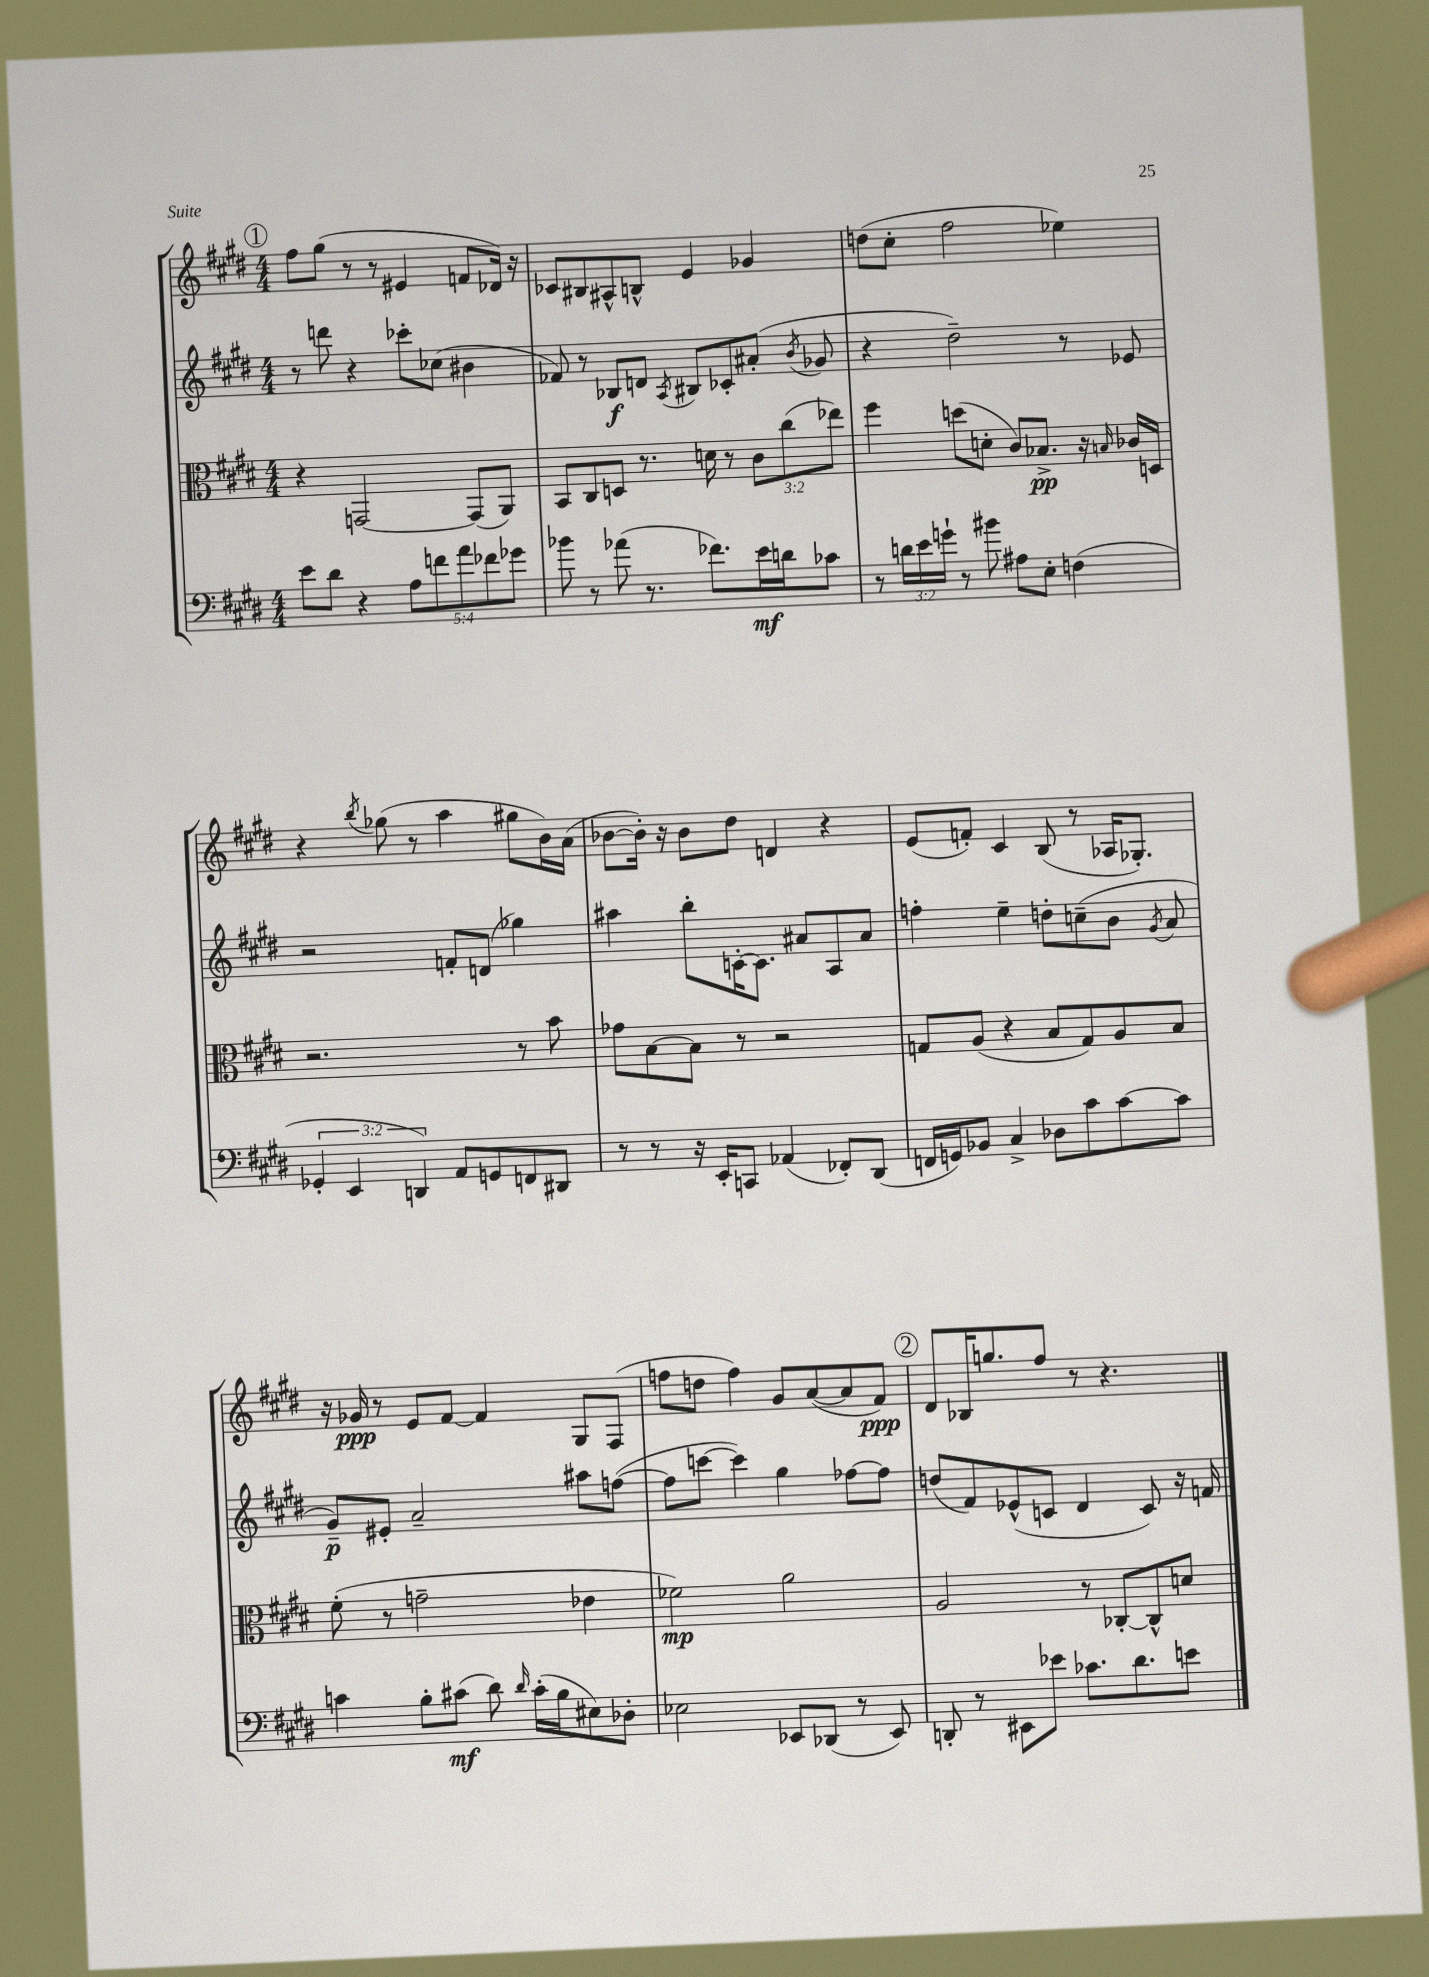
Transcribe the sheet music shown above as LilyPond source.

<<
\new StaffGroup <<
\new Staff = "s0" {
    \clef treble \key e \major \numericTimeSignature \time 4/4
    \autoBeamOff \mark \markup { \circle "1" } fis''8[ gis''8]( r8 r8 eis'4 f'8[ des'16]) r16 |
    ces'8[ bis8 ais8-^ b8]-^ e'4 ges'4 |
    d''8[( cis''8]-. fis''2 ees''4) |
    r4 \acciaccatura { b''8 } ges''8( r8 a''4 gis''8[ b'16) a'16]( |
    bes'8[~ bes'16]-.) r16 bes'8[ dis''8] d'4 r4 |
    e'8[( f'8]-.) cis'4 b8( r8 aes16[ ges8.]-.) |
    r16 ges'16\ppp r8 e'8[ fis'8]~ fis'4 gis8[ fis8]( |
    f''8[ d''8] f''4) gis'8[ a'8~( a'8 fis'8]\ppp) |
    \mark \markup { \circle "2" } dis'8[ bes16 g''8. fis''8] r8 r4. \bar "|." |
}
\new Staff = "s1" {
    \clef treble \key e \major \numericTimeSignature \time 4/4
    \autoBeamOff \mark \markup { \circle "1" } r8 d'''8 r4 ces'''8[-. ces''8]( bis'4 |
    fes'8) r8 bes8[\f d'8] \acciaccatura { a8 } bis8[ ces'8-. ais'8]-.( \acciaccatura { b'8 } ges'8 |
    r4 dis''2--) r8 ees'8 |
    r2 f'8[-. d'8]( ges''4) |
    ais''4 b''8[-. c'16~-. c'8.] ais'8[ a8 ais'8] |
    f''4-. e''4-- d''8[-. c''8--( b'8] \acciaccatura { gis'8 } a'8 |
    gis'8[--\p) eis'8]-. a'2-- ais''8[ f''8]~( |
    f''8[ c'''8]~ c'''4) gis''4 fes''8[~ fes''8] |
    \mark \markup { \circle "2" } d''8[( fis'8) ees'8-^( c'8] dis'4 c'8) r16 f'16 \bar "|." |
}
\new Staff = "s2" {
    \clef alto \key e \major \numericTimeSignature \time 4/4 \override Staff.TupletNumber.text = #tuplet-number::calc-fraction-text
    \autoBeamOff \mark \markup { \circle "1" } r4 g,2~ g,8[( a,8]) |
    b,8[ cis8 d8] r8. d'16 r8 \tuplet 3/2 { cis'8[ cis''8( ees''8]) } |
    fis''4 d''8[( d'8]-. cis'8[) bes8.]->\pp r16 \grace { b16 } ces'16[ d16] |
    r2. r8 b'8 |
    ges'8[ b8~ b8] r8 r2 |
    g8[ a8]( r4 b8[ g8) a8 b8] |
    fis'8-.( r8 g'2-- ees'4 |
    fes'2\mp) a'2 |
    \mark \markup { \circle "2" } a2 r8 ces8[~-. ces8-^ d'8] \bar "|." |
}
\new Staff = "s3" {
    \clef bass \key e \major \numericTimeSignature \time 4/4 \override Staff.TupletNumber.text = #tuplet-number::calc-fraction-text
    \autoBeamOff \mark \markup { \circle "1" } e'8[ dis'8] r4 \tuplet 5/4 { a8[ f'8 a'8 fes'8 ges'8] } |
    bes'8 r8 aes'8( r8. fes'8.[) e'16\mf d'16 ces'8] |
    r8 \tuplet 3/2 { d'16[ e'16 g'16]-! } r8 bis'8 ais8[ e8]-. f4( |
    \tuplet 3/2 { ges,4-. e,4 d,4) } a,8[ g,8 f,8 dis,8] |
    r8 r8 r16 e,16[-. c,8] aes,4( fes,8[-.) dis,8]( |
    f,16[ g,16) bes,8] cis4-> des8[ cis'8 cis'8~ cis'8] |
    c'4 b8[-. cis'8]\mf( dis'8) \grace { dis'16 } cis'16[-.( b16 eis8) des8]-. |
    ees2 ees,8[ des,8]( r8 ees,8) |
    \mark \markup { \circle "2" } d,8-. r8 eis,8[ ees'8] ces'8.[ dis'8. e'8] \bar "|." |
}
>>
>>
\layout { \context { \Score \remove "Bar_number_engraver" } }
